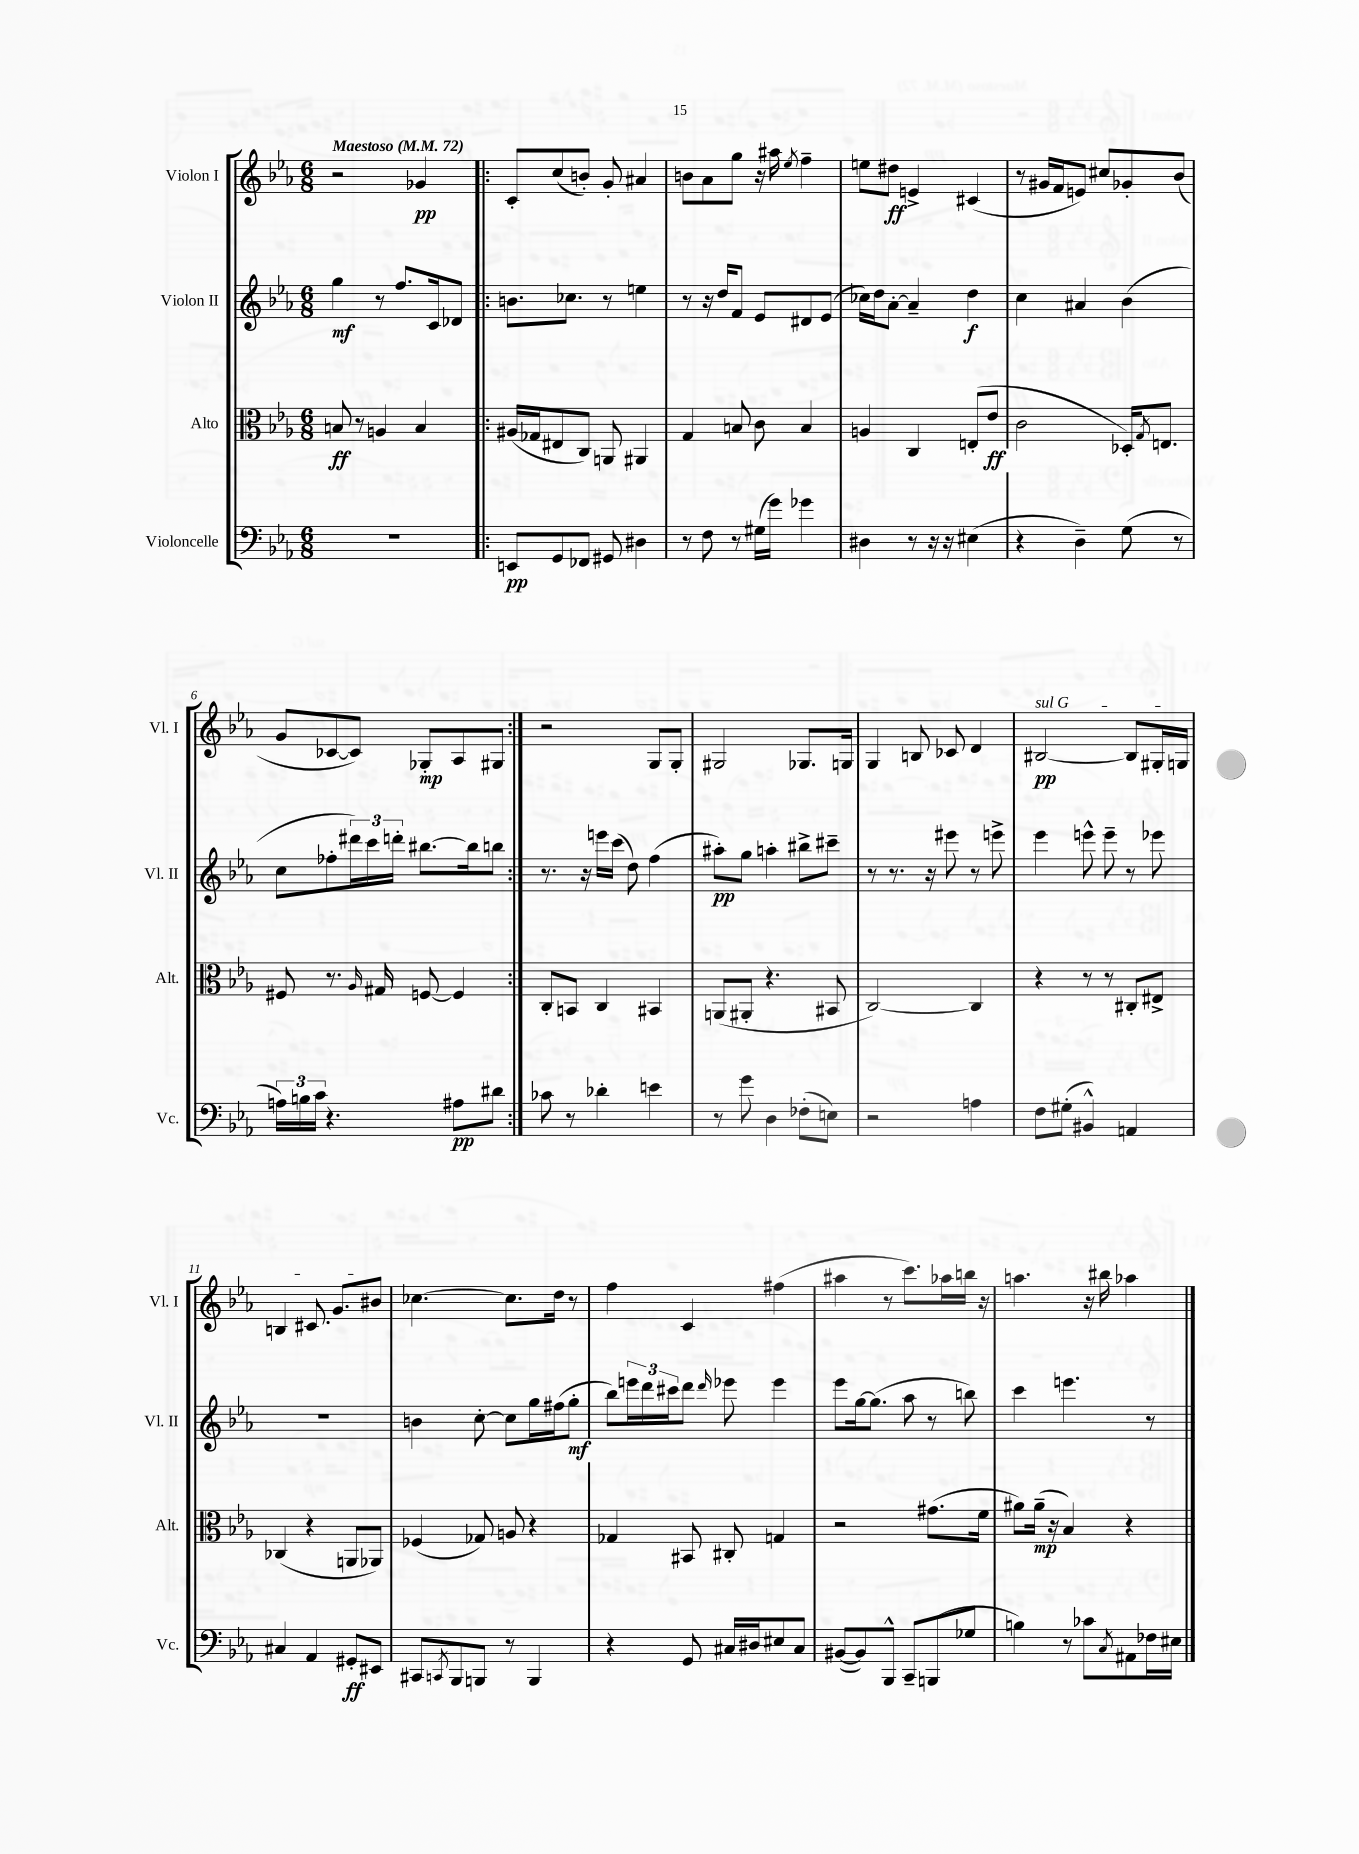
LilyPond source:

<<
\new StaffGroup <<
\new Staff = "s0" \with { instrumentName = "Violon I" shortInstrumentName = "Vl. I" } {
    \clef treble \key ees \major \numericTimeSignature \time 6/8 \tempo "Maestoso" 4 = 72
    r2 ges'4\pp |
    \repeat volta 2 { c'8-. c''8( b'8-.) g'8-. ais'4 |
    b'8 aes'8 g''8 r16 ais''16 \acciaccatura { ees''8 } f''4-- |
    e''8 dis''8\ff e'4-> cis'4( |
    r8 gis'16 f'16 e'8) cis''8 ges'8-. bes'8( |
    g'8 ces'8~ ces'8) ges8-.\mp aes8 gis8 | }
    r2 g8 g8-. |
    gis2 ges8. g16 |
    g4 b8 ces'8 d'4 |
    \once \override TextSpanner.bound-details.left.text = \markup { \italic "sul G" } bis2~\pp\startTextSpan bis8 gis16-. g16 |
    b4 cis'8. g'8. bis'8\stopTextSpan |
    ces''4.~ ces''8. d''16 r8 |
    f''4 c'4 fis''4( |
    ais''4 r8 c'''8.) aes''16 b''16 r16 |
    a''4. r16 bis''16 aes''4 \bar "|." |
}
\new Staff = "s1" \with { instrumentName = "Violon II" shortInstrumentName = "Vl. II" } {
    \clef treble \key ees \major \numericTimeSignature \time 6/8
    g''4\mf r8 f''8. c'16 des'8 |
    \repeat volta 2 { b'8. ces''8. r8 e''4 |
    r8 r16 d''16 f'8 ees'8 dis'8 ees'8( |
    ces''16) d''16 aes'8~-. aes'4-- d''4\f |
    c''4 ais'4 bes'4( |
    c''8 fes''8-. \tuplet 3/2 { dis'''16) c'''16 d'''16-. } bis''8.~ bis''16 b''8 | }
    r8. r16 e'''16 c'''16( d''8) f''4( |
    ais''8-.\pp) g''8 a''4-. bis''8-> cis'''8-- |
    r8 r8. r16 eis'''8 r8 e'''8-> |
    ees'''4 e'''8-^ e'''8-- r8 ees'''8 |
    R2. |
    b'4 c''8~-. c''8 g''16 fis''16( g''8-.\mf |
    bes''8) \tuplet 3/2 { e'''16 d'''16 cis'''16 } d'''8 \grace { d'''16 } ees'''8 ees'''4 |
    ees'''8 g''16~ g''8.( aes''8 r8 b''8) |
    c'''4 e'''4. r8 \bar "|." |
}
\new Staff = "s2" \with { instrumentName = "Alto" shortInstrumentName = "Alt." } {
    \clef alto \key ees \major \numericTimeSignature \time 6/8
    b8\ff r8 a4 b4 |
    \repeat volta 2 { ais16( ges16 eis8 c8) a,8 ais,4 |
    g4 b8 c'8 b4 |
    a4 c4 e8-.( ees'8\ff |
    c'2 des16-.) \acciaccatura { g8 } e8. |
    fis8 r8. \grace { aes16 } gis16 f8~ f4 | }
    c8-. b,8 c4 bis,4 |
    a,8( ais,8-. r4. bis,8 |
    c2~) c4 |
    r4 r8 r8 cis8-. eis8-> |
    ces4( r4 a,8 aes,8) |
    fes4( ges8) a8 r4 |
    ges4 bis,8 cis8-. g4 |
    r2 gis'8.( f'16 |
    ais'8) ais'16--\mp( r16 bes4) r4 \bar "|." |
}
\new Staff = "s3" \with { instrumentName = "Violoncelle" shortInstrumentName = "Vc." } {
    \clef bass \key ees \major \numericTimeSignature \time 6/8
    R2. |
    \repeat volta 2 { e,8\pp g,8 fes,8 gis,8 dis4 |
    r8 f8 r8 gis16( g'16) ges'4 |
    dis4 r8 r16 r16 eis4( |
    r4 d4--) g8( r8 |
    \tuplet 3/2 { a16) b16 c'16 } r4. ais8\pp dis'8 | }
    ces'8 r8 des'4-. e'4 |
    r8 g'8 d4 fes8-.( e8) |
    r2 a4 |
    f8 gis8-.( bis,4-^) a,4 |
    cis4 aes,4 gis,8-.\ff eis,8 |
    cis,8 \acciaccatura { c,8 } bes,,8 b,,8 r8 b,,4 |
    r4 g,8 cis16 dis16 eis8 cis8 |
    bis,8~( bis,8) bes,,8-^ c,8-- b,,8( ges8 |
    b4) r8 ces'8 \acciaccatura { c8 } ais,8 fes16 eis16 \bar "|." |
}
>>
>>
